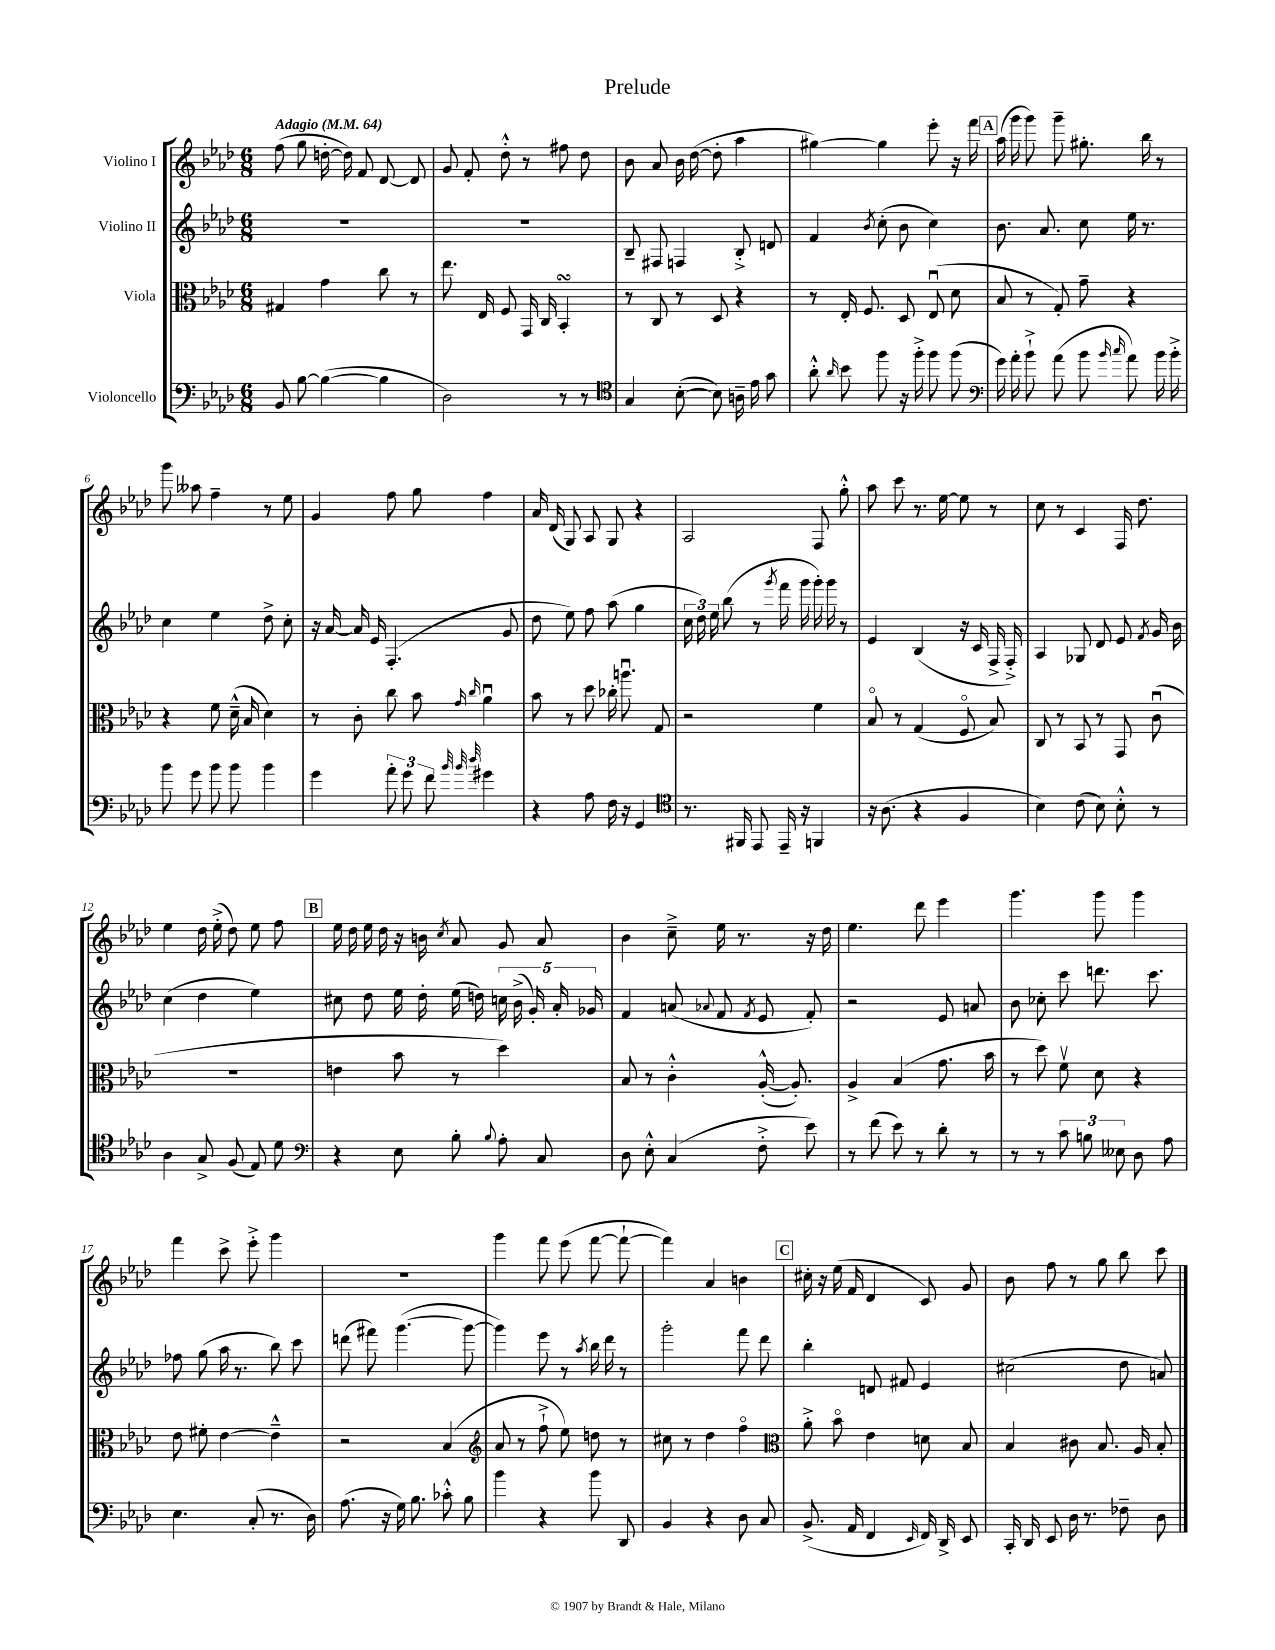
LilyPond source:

\header { title = "Prelude" }
<<
\new StaffGroup <<
\new Staff = "s0" \with { instrumentName = "Violino I" } {
    \clef treble \key aes \major \numericTimeSignature \time 6/8 \tempo "Adagio" 4 = 64
    \autoBeamOff f''8( g''8 d''16~-. d''16) f'8 des'8~ des'8 |
    g'8 f'8-. des''8-.-^ r8 fis''8 des''8 |
    bes'8 aes'8 bes'16 des''16~( des''8-. aes''4 |
    gis''4~) gis''4 ees'''8-. r16 f'''16 |
    \mark \markup { \box "A" } aes''16( g'''16 g'''8) g'''8-- gis''8.-. bes''16 r8 |
    g'''8 aeses''8 f''4-- r8 ees''8 |
    g'4 f''8 g''8 f''4 |
    aes'16 des'16( g8) aes8 g8 r4 |
    aes2 f8 g''8-.-^ |
    aes''8 c'''8 r8. ees''16~ ees''8 r8 |
    c''8 r8 c'4 f16 des''8. |
    ees''4 des''16 ees''16-.->( des''8) ees''8 f''8 |
    \mark \markup { \box "B" } ees''16 des''16 ees''16 des''16 r16 b'16 \acciaccatura { c''8 } aes'8 g'8 aes'8 |
    bes'4 c''8---> ees''16 r8. r16 des''16 |
    ees''4. des'''8 ees'''4 |
    g'''4. g'''8 g'''4 |
    f'''4 c'''8-> ees'''8-.-> g'''4 |
    R2. |
    g'''4 f'''8 ees'''8( f'''8~ f'''8~-! |
    f'''4) aes'4 b'4 |
    \mark \markup { \box "C" } cis''16-. r16 ees''16( f'16 des'4 c'8) g'8 |
    bes'8 f''8 r8 g''8 bes''8 c'''8 \bar "|." |
}
\new Staff = "s1" \with { instrumentName = "Violino II" } {
    \clef treble \key aes \major \numericTimeSignature \time 6/8
    \autoBeamOff R2. |
    R2. |
    bes8-- fis8 f4 bes8-.-> d'8 |
    f'4 \acciaccatura { bes'8 } c''8-.( bes'8 c''4) |
    \mark \markup { \box "A" } bes'8. aes'8. c''8 ees''16 r8. |
    c''4 ees''4 des''8-> c''8-. |
    r16 aes'16~ aes'16 ees'16 f4.-.( g'8 |
    des''8 ees''8) f''8 aes''8( g''4 |
    \tuplet 3/2 { c''16 des''16) ees''16 } bes''8( r8 \acciaccatura { g'''8 } f'''16 g'''16 g'''16-.) g'''16 r8 |
    ees'4 bes4( r16 c'16 f16-> f16-.->) |
    aes4 ges8 des'8 ees'8 \acciaccatura { f'8 } g'16 bes'16 |
    c''4( des''4 ees''4) |
    \mark \markup { \box "B" } cis''8 des''8 ees''16 des''16-. ees''16( d''16) \tuplet 5/4 { c''16 bes'16->( g'16-.) aes'16-. ges'16 } |
    f'4 a'8( \appoggiatura { aes'8 } f'8 \acciaccatura { f'8 } ees'8 f'8-.) |
    r2 ees'8 a'8 |
    bes'8 ces''8-. c'''8 d'''8. c'''8. |
    fes''8 g''8( aes''16 r8. bes''8) c'''8 |
    d'''8( fis'''8) g'''4.~( g'''8~ |
    g'''4) ees'''8 r8 \acciaccatura { aes''8 } bes''16 des'''16 r8 |
    g'''2-. f'''8 des'''8 |
    \mark \markup { \box "C" } bes''4-. d'8 fis'8 ees'4 |
    cis''2( des''8 a'8) \bar "|." |
}
\new Staff = "s2" \with { instrumentName = "Viola" } {
    \clef alto \key aes \major \numericTimeSignature \time 6/8
    \autoBeamOff gis4 g'4 c''8 r8 |
    ees''8. ees16 f8 g,16 c16 bes,4-.\turn |
    r8 c8 r8 des8 r4 |
    r8 ees16-. f8. des8 ees8\downbow( des'8 |
    \mark \markup { \box "A" } bes8 r8 g8-.) g'8-- r4 |
    r4 f'8 des'16---^( bes16 des'4) |
    r8 c'8-. c''8 bes'8 \grace { g'16 c''16 } aes'4\downbow |
    bes'8 r8 des''8 ces''16-. a''8.\downbow g8 |
    r2 f'4 |
    bes8\flageolet r8 g4( f8\flageolet bes8) |
    c8 r8 bes,8 r8 g,8 c'8\downbow( |
    R2. |
    \mark \markup { \box "B" } e'4 bes'8 r8 des''4) |
    bes8 r8 c'4-.-^ aes16~-.-^( aes8.-.) |
    aes4-> bes4( g'8. bes'16 |
    r8 des''8) f'8\upbow des'8 r4 |
    ees'8 fis'8-. ees'4~ ees'4---^ |
    r2 bes4( |
    \clef treble aes'8 r8 f''8-!-> ees''8) d''8 r8 |
    cis''8 r8 des''4 f''4\flageolet |
    \mark \markup { \box "C" } \clef alto aes'8-.-> bes'8\flageolet ees'4 d'8 bes8 |
    bes4 cis'8 bes8. aes16 bes8-. \bar "|." |
}
\new Staff = "s3" \with { instrumentName = "Violoncello" } {
    \clef bass \key aes \major \numericTimeSignature \time 6/8
    \autoBeamOff bes,8 bes8~ bes4~( bes4 |
    des2) r8 r8 |
    \clef tenor g4 bes8~-.( bes8) a16-- ees'16 g'8 |
    aes'8-.-^ \grace { aes'16 } bes'8 f''8 r16 f''16-.-> f''8 f''8( |
    \mark \markup { \box "A" } \clef bass g'16) aes'16-. bes'8-!-> aes'8( bes'8 \grace { bes'16 c''16 } aes'8) bes'16 bes'16-.-> |
    bes'8 g'8 bes'8 bes'8 bes'4 |
    g'4 \tuplet 3/2 { aes'8-. g'8 f'8 } \grace { bes'32 bes'32 des''32 } gis'4 |
    r4 aes8 f16 r16 g,4 |
    \clef tenor r8. fis,16 ees,8 ees,16-- r16 f,4 |
    r16 aes8.( r4 f4 |
    bes4) c'8( bes8) bes8-.-^ r8 |
    aes4 g8-> f8( ees8) des'8 |
    \mark \markup { \box "B" } \clef bass r4 ees8 bes8-. \appoggiatura { bes8 } aes8-. c8 |
    des8 ees8-.-^ c4( f8-.-> ees'8) |
    r8 f'8( ees'8) r8 des'8-. r8 |
    r8 r8 \tuplet 3/2 { c'8 b8 eeses8 } des8 aes8 |
    ees4. c8-.( r8. des16) |
    aes8.( r16 g16) bes8. ces'8-.-^ bes8 |
    bes'4 r4 bes'8 des,8 |
    bes,4 r4 des8 c8 |
    \mark \markup { \box "C" } bes,8.->( aes,16 f,4 \grace { ees,16 } f,16) des,16-> ees,8 |
    c,16-. des,16 ees,8 des16 r8. fes8-- des8 \bar "|." |
}
>>
>>
